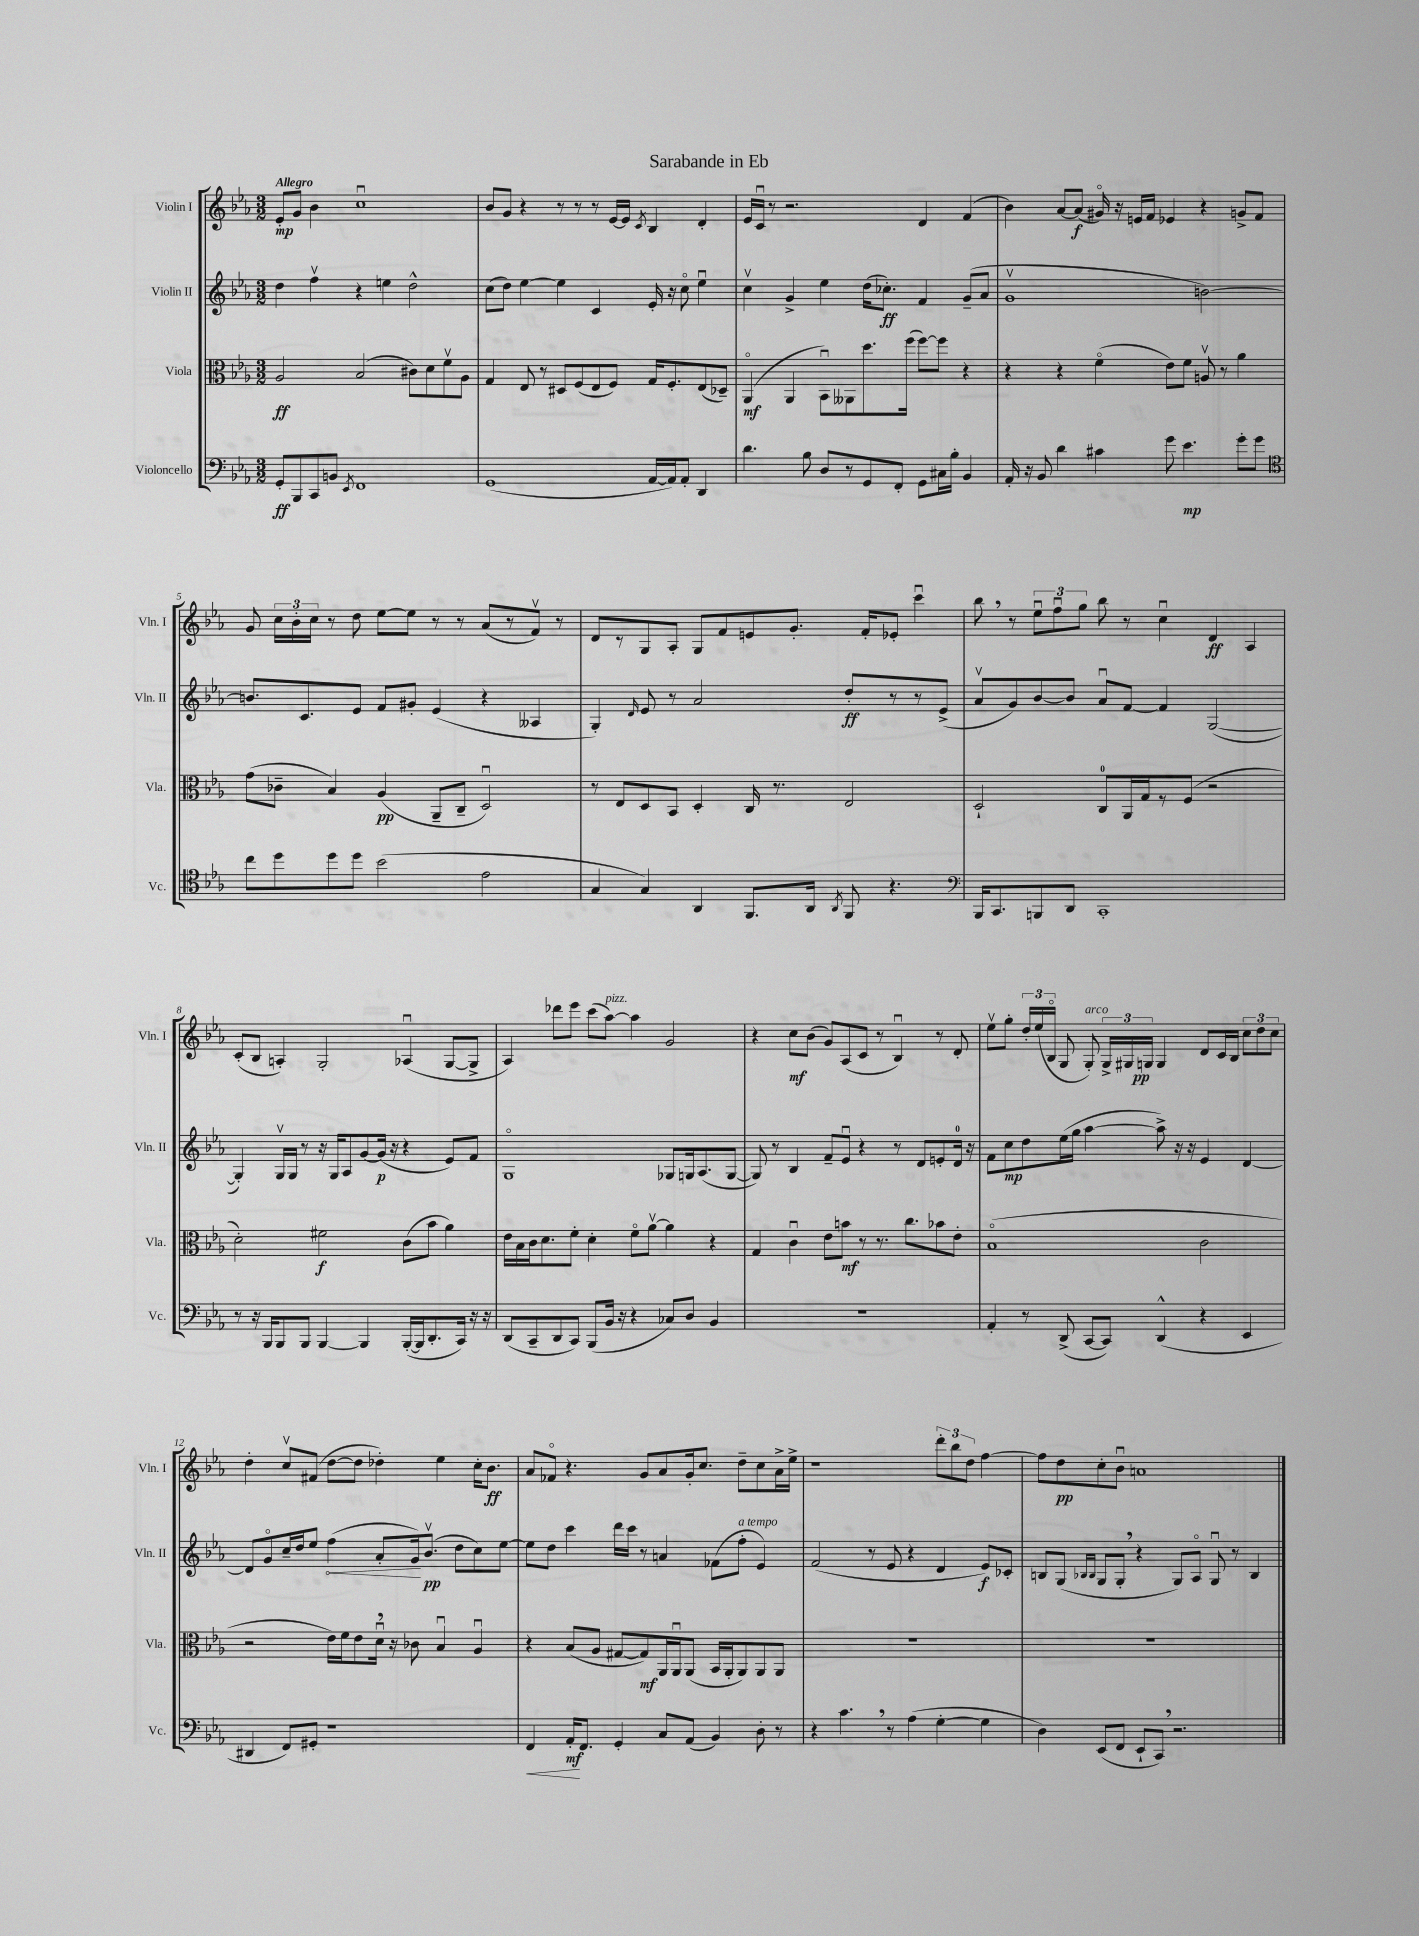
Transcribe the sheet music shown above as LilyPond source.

\header { title = "Sarabande in Eb" }
<<
\new StaffGroup <<
\new Staff = "s0" \with { instrumentName = "Violin I" shortInstrumentName = "Vln. I" } {
    \clef treble \key ees \major \numericTimeSignature \time 3/2 \tempo "Allegro"
    \autoBeamOff ees'8[-.\mp g'8] bes'4 c''1\downbow |
    bes'8[ g'8] r4 r8 r8 r8 ees'16[~ ees'16] \acciaccatura { c'8 } bes4 d'4-. |
    ees'16[ c'16]\downbow r8 r2. d'4 f'4( |
    bes'4) aes'8[~ aes'8]\f( gis'16\flageolet) r16 e'16[ f'16] ees'4 r4 g'8[-> f'8] |
    g'8 \tuplet 3/2 { c''16[ bes'16-. c''16] } r8 d''8 ees''8[~ ees''8] r8 r8 aes'8[( r8 f'8]\upbow) r8 |
    d'8[ r8 g8 aes8]-. g8[ f'8 e'8 g'8.]-. f'16[-. ees'8]-. c'''4\downbow |
    bes''8 \breathe r8 \tuplet 3/2 { ees''8[\downbow f''8\downbow g''8] } bes''8 r8 c''4\downbow d'4\ff aes4 |
    c'8[-.( bes8] a4-.) g2-. aes4\downbow( g8[~ g8]-> |
    aes4) des'''8[ ees'''8] c'''8[( aes''8]~^\markup { \italic "pizz." }) aes''4 g'2 |
    r4 c''8[\mf bes'8]( g'8[) aes8( c'8] r8 bes4\downbow) r8 d'8-. |
    ees''8[\upbow g''8]-. \tuplet 3/2 { d''16[-. ees''16( bes16]\flageolet } g8 g8-.^\markup { \italic "arco" }) \tuplet 3/2 { g16[-> gis16 g16]\pp } g4 d'8[ c'16 bes16] \tuplet 3/2 { c''8[ d''8 c''8] } |
    d''4-. c''8[\upbow fis'8]( d''8[~ d''8] des''4-.) ees''4 c''16[-. bes'8.]\ff |
    aes'8[ fes'8]\flageolet r4. g'8[ aes'8 g'16-. c''8.] d''8[-- c''8 aes'16-> ees''16]-> |
    r1 \tuplet 3/2 { d'''8[-. bes''8 d''8] } f''4~ |
    f''8[ d''8\pp c''8-. bes'8]\downbow a'1 \bar "|." |
}
\new Staff = "s1" \with { instrumentName = "Violin II" shortInstrumentName = "Vln. II" } {
    \clef treble \key ees \major \numericTimeSignature \time 3/2
    \autoBeamOff d''4 f''4\upbow r4 e''4 d''2-^ |
    c''8[( d''8]) ees''4~ ees''4 c'4 ees'16-. r16 c''8\flageolet ees''4\downbow |
    c''4\upbow g'4-> ees''4 d''16[( ces''8.]-.\ff) f'4 g'8[--( aes'8] |
    g'1\upbow b'2~) |
    b'8.[ c'8. ees'8] f'8[ gis'8]-. ees'4( r4 aeses4 |
    g4-.) \grace { d'16 } ees'8 r8 aes'2 d''8[-.\ff r8 r8 ees'8]->( |
    aes'8[\upbow g'8) bes'8~ bes'8] aes'8[\downbow f'8]~ f'4 g2~( |
    g4-.) g16[\upbow g16] r8 r16 g16[ aes8 g'8~ g'16]\p( r16 r4 ees'8[) f'8] |
    g1\flageolet ges8[ g16 aes8.( g8]~ |
    g8) r8 bes4 f'8[-- ees'8]\downbow r4 r8 d'8[ e'8-. d'16]-0 r16 |
    f'8[ c''8\mp d''8 ees''16( g''16] aes''4~ aes''8->) r16 r16 ees'4 d'4~ |
    d'8[ g'8\flageolet c''16-- d''16 ees''8] \once \override Hairpin.circled-tip = ##t f''4\<( aes'8[-. g'16\!) bes'8.]\upbow\pp( d''8[ c''8) ees''8]~ |
    ees''8[ d''8] c'''4 d'''16[ c'''16] r8 a'4 fes'8[( f''8]-.^\markup { \italic "a tempo" } ees'4) |
    f'2( r8 ees'8 r4 d'4 ees'8[\f) ces'8]-. |
    b8[ g8]( \grace { bes16[ bes16] } g8[ g8]-. \breathe r4 g8[) aes8]\flageolet g8\downbow r8 bes4 \bar "|." |
}
\new Staff = "s2" \with { instrumentName = "Viola" shortInstrumentName = "Vla." } {
    \clef alto \key ees \major \numericTimeSignature \time 3/2
    \autoBeamOff aes2\ff bes2( cis'8[) d'8 f'8\upbow aes8] |
    g4 ees8 r8 dis8[ f8( ees8 f8]) g16[ f8.-. ees8( des8]--) |
    aes,4\flageolet\mf( aes,4 bes,8[\downbow) aeses,8 d''8. f''16]( f''8[~) f''8] r4 |
    r4 r4 f'4\flageolet( ees'8[) f'8] a8\upbow r8 aes'4 |
    g'8[( ces'8]-- bes4) aes4\pp( aes,8[-- c8]-- d2\downbow) |
    r8 ees8[ d8 bes,8] d4-. c16 r8. ees2 |
    d2-! c8[-0 aes,16 g16 r8 f8]( r2 |
    d'2-.) fis'2\f c'8[( bes'8] aes'4) |
    ees'16[ bes16 c'16 d'8. f'8]-. d'4-. f'8[\flageolet aes'8]~\upbow aes'4 r4 |
    g4 c'4\downbow ees'8[ b'8]\mf r8 r8. c''8.[ bes'8 ees'8]-. |
    bes1\flageolet( c'2 |
    r2 ees'16[) f'16 ees'8 d'16]\downbow \breathe r16 ces'8 bes4\downbow aes4\downbow |
    r4 bes8[( aes8] gis8[~ gis8\mf) aes,16 aes,16\downbow aes,8]( bes,16[ aes,16-. aes,8) aes,8 aes,8] |
    R1. |
    R1. \bar "|." |
}
\new Staff = "s3" \with { instrumentName = "Violoncello" shortInstrumentName = "Vc." } {
    \clef bass \key ees \major \numericTimeSignature \time 3/2
    \autoBeamOff g,8[-.\ff bes,,8 c,8 b,8] \acciaccatura { ees,8 } f,1 |
    g,1( aes,16[~ aes,16) aes,8]-. d,4 |
    d'4. bes8 d8[ r8 g,8 f,8]-. g,8[ cis16 bes16]-. bes,4 |
    aes,16-. r16 bes,8 d'4 cis'4 g'8 ees'4.\mp g'8[-. g'8] |
    \clef tenor c''8[ d''8 d''8 d''8] bes'2( ees'2 |
    g4 g4) aes,4 f,8.[ aes,16] \acciaccatura { aes,8 } f,8 r4. |
    \clef bass bes,,16[ c,8. b,,8 d,8] c,1-. |
    r8 r16 bes,,16[ bes,,8 bes,,8] bes,,4~ bes,,4 bes,,16[~-.( bes,,16 d,8.-. c,16]) r16 r16 |
    d,8[( c,8-- d,8 c,8]) bes,,8[( bes,16] r16 r4 ces8[) d8] bes,4 |
    R1. |
    aes,4-. r8 d,8->( c,8[~ c,8]) d,4-^( r4 ees,4 |
    dis,4 f,8[) gis,8]-. r1 |
    f,4\< aes,16[-.\mf\! f,8.] g,4-. c8[ aes,8]( bes,4) d8-. r8 |
    r4 c'4. \breathe r8 aes4( g4~-. g4 |
    d4) ees,8[( f,8] ees,8[-! c,8]) \breathe r2. \bar "|." |
}
>>
>>
